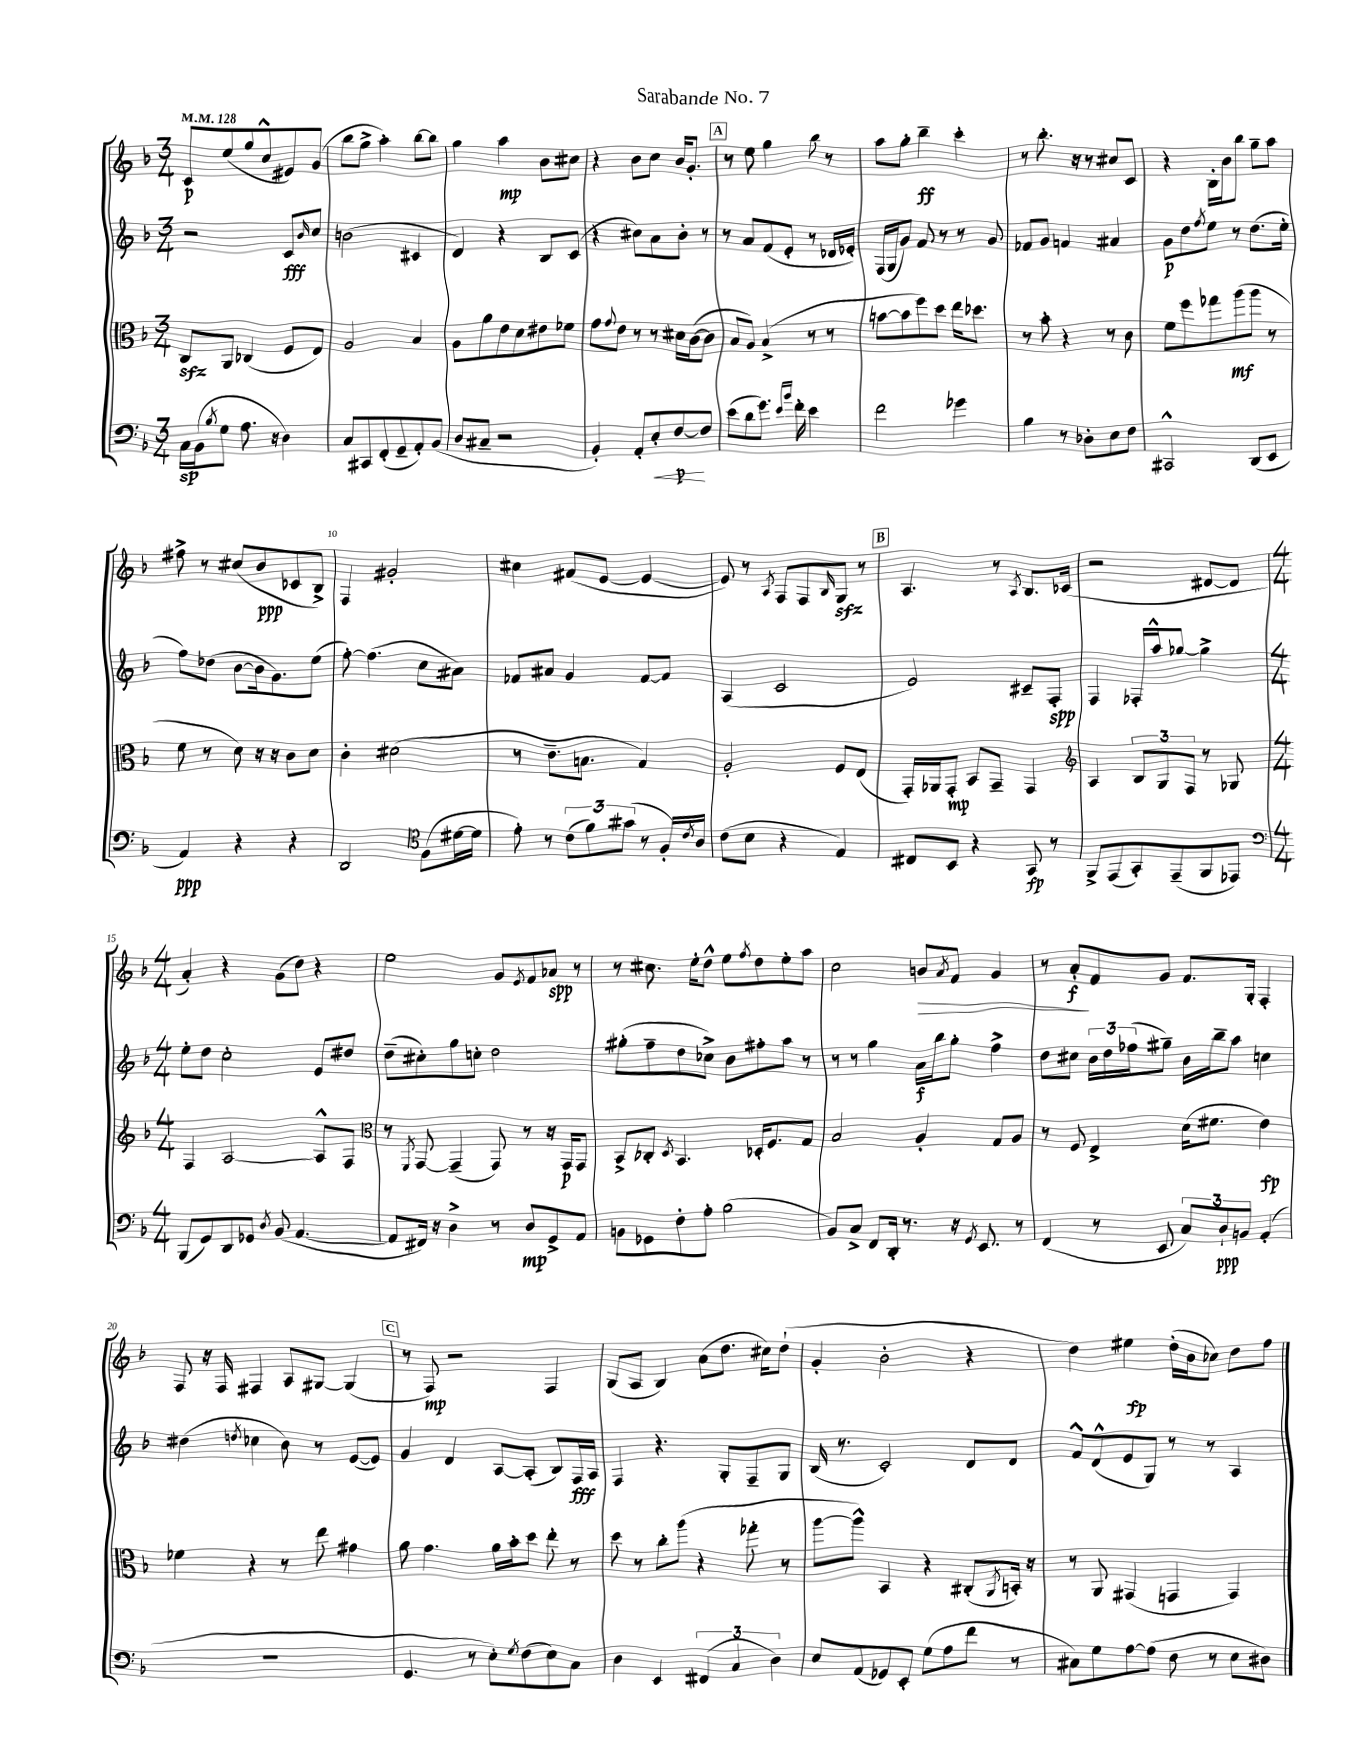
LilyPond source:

\header { title = "Sarabande No. 7" }
<<
\new StaffGroup <<
\new Staff = "s0" {
    \clef treble \key f \major \numericTimeSignature \time 3/4 \tempo 4 = 128
    c'8\p e''8( g''8 c''8-^ eis'8) g'8( |
    bes''8 g''8-> a''4-.) bes''8~ bes''8 |
    g''4 a''4\mp bes'8 cis''8 |
    r4 bes'8 c''8 bes'16 g'8.-. |
    \mark \markup { \box "A" } r8 e''8 g''4 bes''8 r8 |
    a''8 g''8-. bes''4--\ff c'''4-. |
    r8 bes''8.-. r16 r8 cis''8 c'8 |
    r4 bes16-. bes'16 bes''8 g''8-- a''8 |
    fis''8-> r8 cis''8( bes'8\ppp ces'8 bes8->) |
    f4 gis'2-. |
    cis''4 fis'8( e'8~ e'4~ |
    e'8) r8 \acciaccatura { a8 } f8 f8 \grace { bes16 } g8\sfz r8 |
    \mark \markup { \box "B" } a4. r8 \acciaccatura { a8 } bes8. ces'16( |
    r2 dis'8~ dis'8 |
    \numericTimeSignature \time 4/4 a'4-.) r4 g'8( d''8) r4 |
    e''2 g'8 \acciaccatura { e'8 } f'8 aes'8\spp r8 |
    r8 cis''8. e''16-. d''8-^ e''8 \acciaccatura { f''8 } d''8 e''8-. a''8 |
    c''2 b'8\> \acciaccatura { a'8 } f'8 g'4 |
    r8 a'8-.\f\! f'8 g'8 f'8. g16-. f4-. |
    f8 r16 f16 fis4 a8 gis8~ gis4( |
    \mark \markup { \box "C" } r8 f8\mp) r2 f4 |
    g8( a8 bes4) a'8( d''8. cis''16) d''8-!( |
    g'4-. bes'2-. r4 |
    d''4) eis''4\fp d''16-.( bes'16 ces''8) d''8 f''8 \bar "|." |
}
\new Staff = "s1" {
    \clef treble \key f \major \numericTimeSignature \time 3/4
    r2 c'8\fff \grace { bes'16 } c''8 |
    b'2( cis'4 |
    d'4) r4 bes8 c'8( |
    r4 cis''8) a'8 bes'8-. r8 |
    \mark \markup { \box "A" } r8 a'8 f'8( e'8-. r8 des'16 ees'16-.) |
    f16( g16 g'8) f'8 r8 r8 g'8 |
    fes'8 g'8 f'4 ais'4 |
    g'8\p d''8 \acciaccatura { f''8 } e''8 r8 d''8.( e''16-. |
    f''8) des''8( bes'8~ bes'16 g'8.) e''8( |
    f''8~-.) f''4.( c''8 ais'8) |
    fes'8 ais'8 g'4 fes'8~ fes'8 |
    a4( c'2 |
    \mark \markup { \box "B" } e'2) cis'8-- f8-.\spp |
    f4 fes16-. a''16-^ ges''8~ ges''4-> |
    \numericTimeSignature \time 4/4 e''8-. d''8 c''2-. e'8 dis''8 |
    d''8--( cis''8-.) g''8 c''8-. d''2 |
    gis''8-.( f''8-- d''8 ces''8->) bes'8 fis''8-. a''8 r8 |
    r8 r8 g''4 a'16\f bes''16 g''8-. f''4-> |
    d''8 cis''8 \tuplet 3/2 { bes'16 d''16 fes''16( } gis''8--) bes'16 bes''16-- a''8 c''4 |
    dis''4( \acciaccatura { d''8 } ces''4 bes'8) r8 e'8~( e'8) |
    \mark \markup { \box "C" } g'4 d'4 a8~ a8-.( bes8) f16\fff a16 |
    f4 r4. g8-. f8-- g8 |
    bes16( r8. c'2-.) d'8 d'8 |
    f'8-^ d'8-^( e'8 g8) r8 r8 a4 \bar "|." |
}
\new Staff = "s2" {
    \clef alto \key f \major \numericTimeSignature \time 3/4
    c8\sfz a,8 ces4( f8 e8) |
    a2 bes4 |
    a8 a'8 e'8 d'8 eis'8 fes'8 |
    g'8 \appoggiatura { g'8 } e'8 r8 r8 dis'16 c'16~( c'8 |
    \mark \markup { \box "A" } bes8 a8) bes4->( r8 r8 |
    b'8~ b'8 f''8) d''8 e''16 des''8. |
    r8 bes'8-. r4 r8 c'8 |
    f'8 f''8 ges''8 a''8\mf( a''8 r8 |
    f'8 r8 d'8) r16 r16 c'8 d'8 |
    c'4-. dis'2( |
    r8 e'8.-- b8. g4) |
    a2-. f8 e8( |
    \mark \markup { \box "B" } g,16-.) aes,16 g,8-.\mp bes,8 g,8-- g,4 |
    \clef treble a4 \tuplet 3/2 { bes8 g8 f8 } r8 ges8 |
    \numericTimeSignature \time 4/4 f4 a2~ a8-^ f8 |
    \clef alto r8 \acciaccatura { f,8 } g,8~ g,4--( g,8) r8 r16 g,16\p g,8 |
    bes,8-> ces8-. \acciaccatura { d8 } bes,4. des16-. f8. g8 |
    bes2 a4-. g8 a8 |
    r8 f8 e4-> d'16( fis'8. e'4\fp) |
    fes'4 r4 r8 e''8 gis'4 |
    \mark \markup { \box "C" } a'8 g'4. a'16 bes'16-. d''8 e''8-. r8 |
    d''8 r8 c''8-. a''8( r4 ges''8-. r8 |
    a''8~ a''8-^) bes,4 r4 cis8-.( \acciaccatura { a,8 } b,16-.) r16 |
    r8 a,8 gis,4( g,4 g,4) \bar "|." |
}
\new Staff = "s3" {
    \clef bass \key f \major \numericTimeSignature \time 3/4
    c16\sp bes,16( \acciaccatura { bes8 } g8 a8. r16 d4) |
    c8 cis,8 f,8-.( g,8-- a,8-.) bes,8( |
    d8 cis8-- r2 |
    bes,4-.) a,8-. e8-.\< f8~\p\! f8 |
    \mark \markup { \box "A" } e'8( d'8 g'8.) \grace { e'16 bes'16 } f'16-. e'4 |
    f'2 ges'4 |
    bes4 r8 des8-. e8 f8 |
    cis,2-^ d,8( e,8 |
    a,4\ppp) r4 r4 |
    d,2 \clef tenor f8( dis'16~ dis'16 |
    e'8-.) r8 \tuplet 3/2 { c'8( f'8) gis'8( } r8 f16-.) \acciaccatura { c'8 } a16 |
    c'8( bes8 r4 e4) |
    \mark \markup { \box "B" } cis8 bes,8 r4 g,8\fp r8 |
    f,8-> e,8( g,8-.) e,8--( f,8 ees,8) |
    \numericTimeSignature \time 4/4 \clef bass bes,,8( g,8) d,8 ges,8 \acciaccatura { d8 } bes,8( a,4.~ |
    a,8 fis,16) r16 d4-> r8 d8\mp g,8-> a,8 |
    b,8 ges,8 f8-. a8-. bes2( |
    bes,8) c8-> f,8 d,16-. r8. r16 \acciaccatura { g,8 } e,8. r8 |
    f,4( r8 e,8 \tuplet 3/2 { c8) d8-!\ppp b,8 } a,4-.( |
    R1 |
    \mark \markup { \box "C" } g,4. r8 e8-.) \acciaccatura { g8 } f8( e8) c8 |
    d4 e,4 \tuplet 3/2 { fis,4( c4 d4) } |
    e8 a,8( ges,8) e,8-. g8( a8 f'8 r8 |
    cis8) g8 a8~ a8( f8 r8 e8 dis8) \bar "|." |
}
>>
>>
\layout { \context { \Score \override BarNumber.break-visibility = ##(#f #t #t) barNumberVisibility = #(every-nth-bar-number-visible 5) } }
